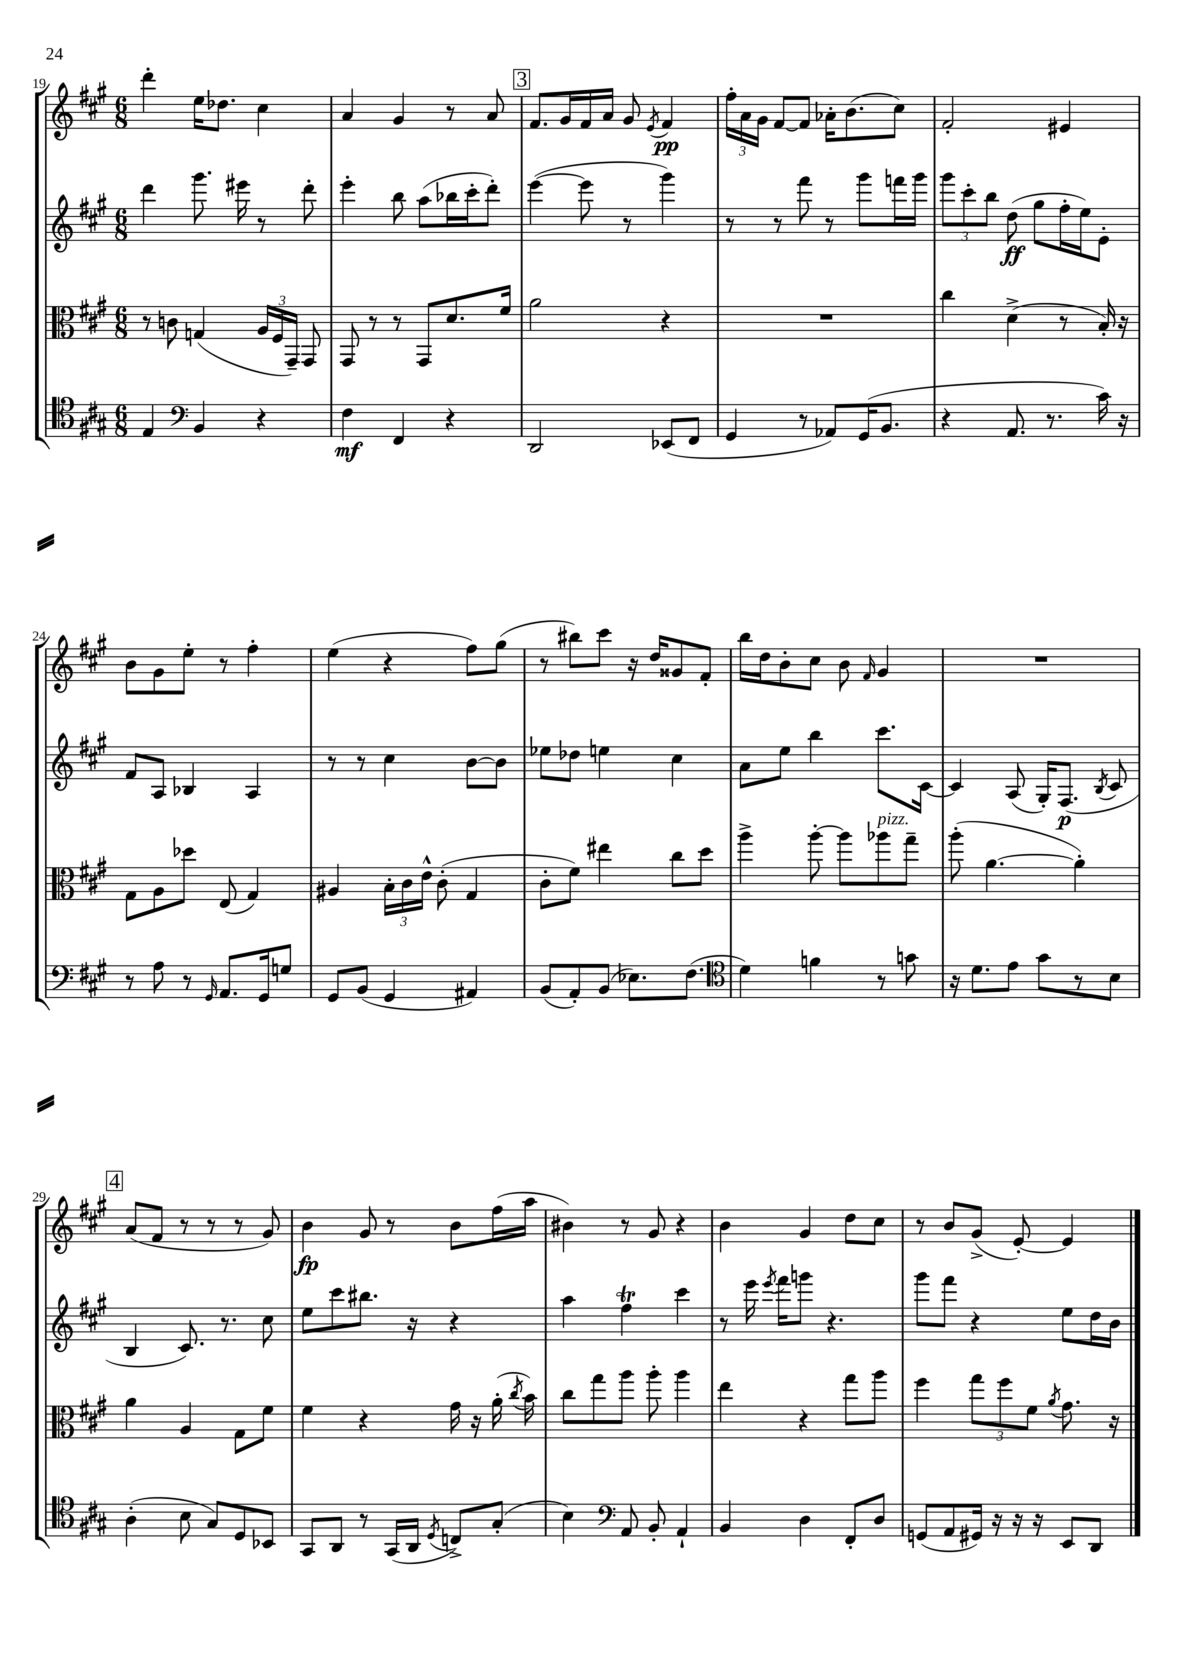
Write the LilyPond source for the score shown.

<<
\new StaffGroup <<
\new Staff = "s0" {
    \clef treble \key a \major \numericTimeSignature \time 6/8
    \autoBeamOff d'''4-. e''16[ des''8.] cis''4 |
    a'4 gis'4 r8 a'8 |
    \mark \markup { \box "3" } fis'8.[ gis'16 fis'16 a'16] gis'8 \acciaccatura { e'8 } fis'4\pp |
    \tuplet 3/2 { fis''16[-. a'16 gis'16] } fis'8[~ fis'8] aes'16[-. b'8.( cis''8]) |
    fis'2-. eis'4 |
    b'8[ gis'8 e''8]-. r8 fis''4-. |
    e''4( r4 fis''8[) gis''8]( |
    r8 bis''8[) cis'''8] r16 d''16[ gisis'8 fis'8]-. |
    b''16[ d''16 b'8-. cis''8] b'8 \grace { fis'16 } gis'4 |
    R2. |
    \mark \markup { \box "4" } a'8[( fis'8] r8 r8 r8 gis'8) |
    b'4\fp gis'8 r8 b'8[ fis''16( a''16] |
    bis'4) r8 gis'8 r4 |
    b'4 gis'4 d''8[ cis''8] |
    r8 b'8[ gis'8]->( e'8~-.) e'4 \bar "|." |
}
\new Staff = "s1" {
    \clef treble \key a \major \numericTimeSignature \time 6/8
    \autoBeamOff d'''4 gis'''8. eis'''16 r8 d'''8-. |
    e'''4-. b''8 a''8[( bes''16 cis'''16-. d'''8]-.) |
    \mark \markup { \box "3" } e'''4~( e'''8 r8 gis'''4) |
    r8 r8 fis'''8 r8 gis'''8[ f'''16 gis'''16] |
    \tuplet 3/2 { gis'''8[ cis'''8-. b''8] } d''8\ff( gis''8[ fis''16-. e''16) e'8]-. |
    fis'8[ a8] bes4 a4 |
    r8 r8 cis''4 b'8[~ b'8] |
    ees''8[ des''8] e''4 cis''4 |
    a'8[ e''8] b''4 cis'''8.[ cis'16]~ |
    cis'4 a8( gis16[-.) fis8.]\p( \acciaccatura { b8 } cis'8 |
    \mark \markup { \box "4" } b4 cis'8.) r8. cis''8 |
    e''8[ cis'''8 bis''8.] r16 r4 |
    a''4 fis''4\trill cis'''4 |
    r8 e'''16 \acciaccatura { e'''8 } fis'''16[ g'''8] r4. |
    gis'''8[ fis'''8] r4 e''8[ d''16 b'16] \bar "|." |
}
\new Staff = "s2" {
    \clef alto \key a \major \numericTimeSignature \time 6/8
    \autoBeamOff r8 c'8 g4( \tuplet 3/2 { a16[ fis16 gis,16]--) } gis,8 |
    gis,8 r8 r8 gis,8[ d'8. fis'16] |
    \mark \markup { \box "3" } a'2 r4 |
    R2. |
    cis''4 d'4->( r8 b16-.) r16 |
    gis8[ a8 des''8] e8( gis4) |
    ais4 \tuplet 3/2 { b16[-. cis'16 e'16]-^ } cis'8-.( gis4 |
    cis'8[-. fis'8]) eis''4 cis''8[ d''8] |
    a''4-> a''8~-. a''8[ aes''8^\markup { \italic "pizz." } gis''8]-- |
    a''8-.( a'4.~ a'4-.) |
    \mark \markup { \box "4" } a'4 a4 gis8[ fis'8] |
    fis'4 r4 gis'16 r16 a'16-.( \acciaccatura { cis''8 } b'16) |
    cis''8[ gis''8 a''8] a''8-. a''4 |
    e''4 r4 gis''8[ a''8] |
    fis''4 \tuplet 3/2 { gis''8[ fis''8 fis'8] } \acciaccatura { a'8 } gis'8. r16 \bar "|." |
}
\new Staff = "s3" {
    \clef tenor \key a \major \numericTimeSignature \time 6/8
    \autoBeamOff e4 \clef bass b,4 r4 |
    fis4\mf fis,4 r4 |
    \mark \markup { \box "3" } d,2 ees,8[( fis,8] |
    gis,4 r8 aes,8[) gis,16( b,8.] |
    r4 a,8. r8. cis'16) r16 |
    r8 a8 r8 \grace { gis,16 } a,8.[ gis,16 g8] |
    gis,8[ b,8]( gis,4 ais,4) |
    b,8[( a,8-.) b,8]( ees8.[) fis8.]( |
    \clef tenor d'4) f'4 r8 g'8 |
    r16 d'8.[ e'8] gis'8[ r8 b8] |
    \mark \markup { \box "4" } a4-.( b8 gis8[) d8 bes,8] |
    gis,8[ a,8] r8 gis,16[( a,16] \acciaccatura { d8 } c8[->) gis8]-.( |
    b4) \clef bass a,8 b,8-. a,4-! |
    b,4 d4 fis,8[-. d8] |
    g,8[( a,8 gis,16]) r16 r16 r16 e,8[ d,8] \bar "|." |
}
>>
>>
\layout { \context { \Score currentBarNumber = #19 } }
